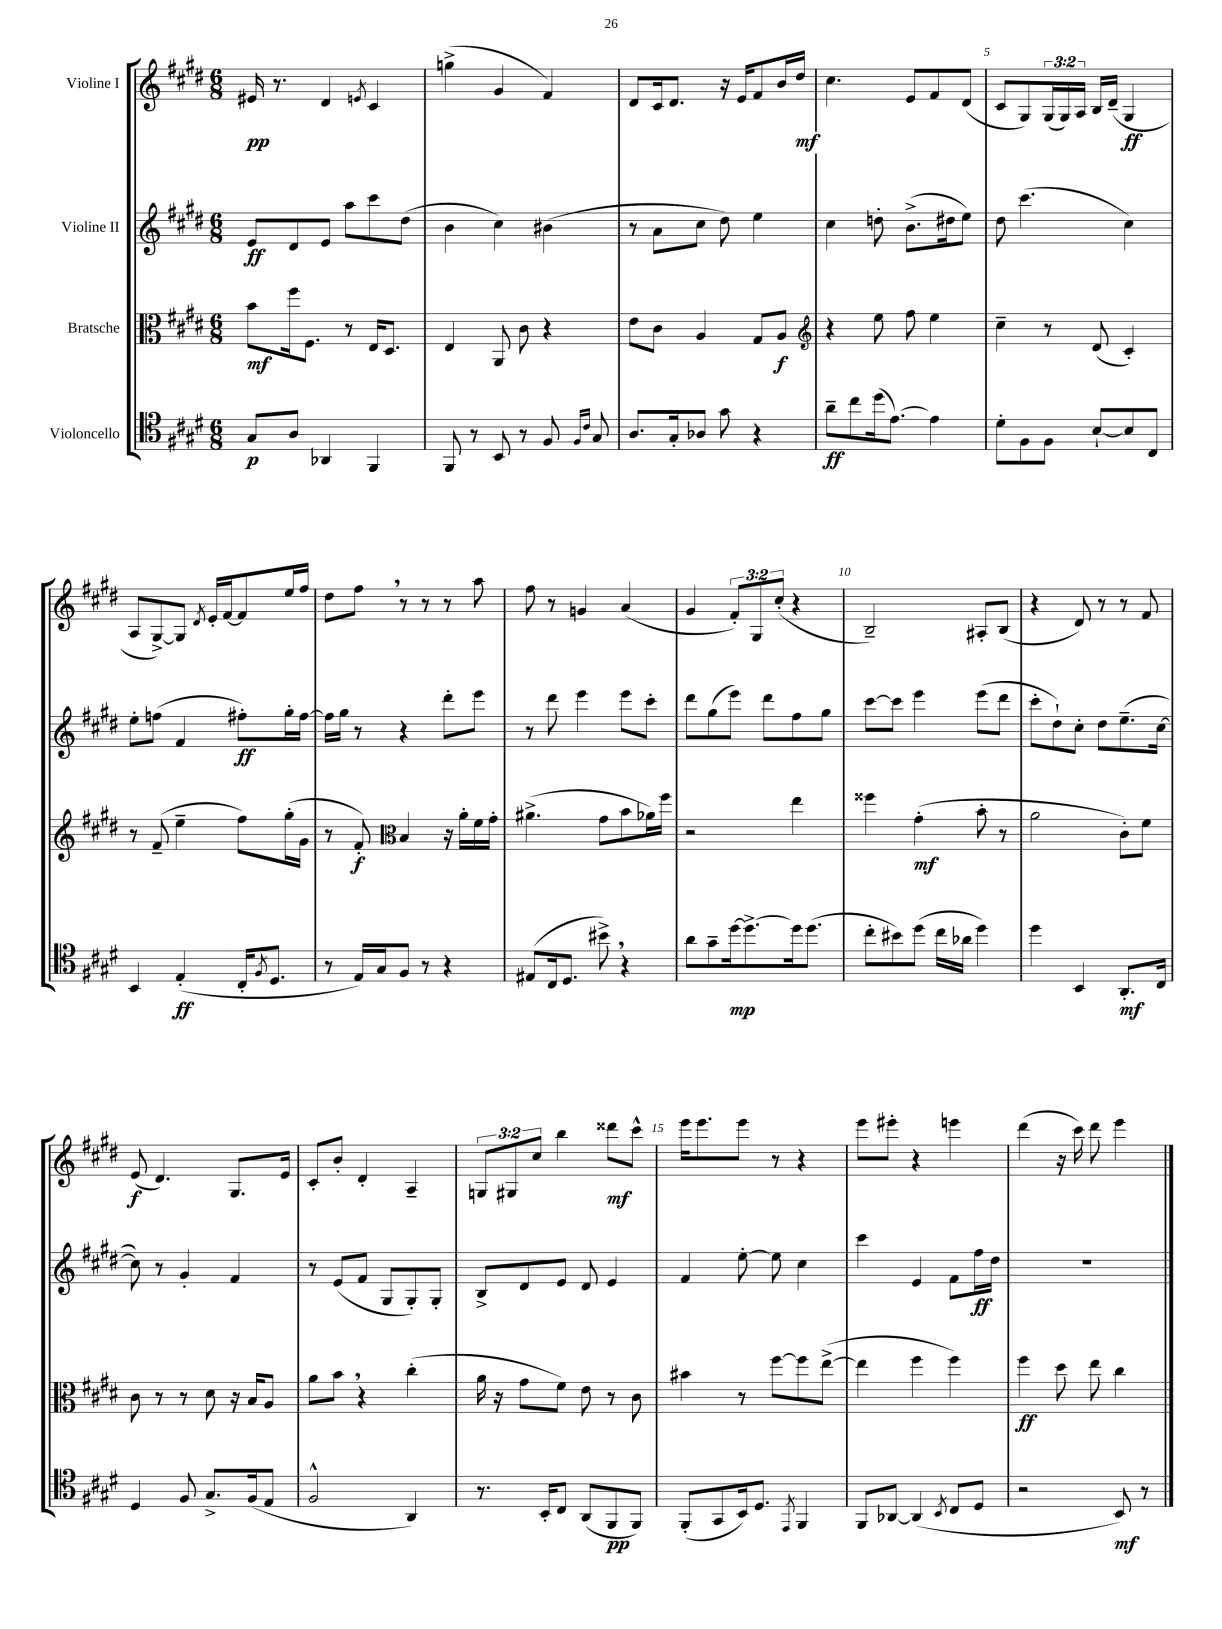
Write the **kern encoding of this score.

**kern	**kern	**kern	**kern
*staff4	*staff3	*staff2	*staff1
*clefC4	*clefC3	*clefG2	*clefG2
*k[f#c#g#d#]	*k[f#c#g#d#]	*k[f#c#g#d#]	*k[f#c#g#d#]
*M6/8	*M6/8	*M6/8	*M6/8
8G#/L	8b\L	8e/L	16e#/
.	.	.	8.r
8A/J	16ff#\k	8d#/	.
.	8.F#\J	.	.
4AA-/	.	8e/J	4d#/
.	8r	8aa\L	.
.	.	.	8qe/
4FF#/	16E/LK	8ccc#\	4c#/
.	8.D#/J	.	.
.	.	(8dd#\J	.
=	=	=	=
8FF#/	4E/	4b\	(4gg^\
8r	.	.	.
8BB/	8AA/	4cc#\)	4g#/
8r	8c#\	.	.
8F#/	4r	(4b#\	4f#/)
16qqF#/LL	.	.	.
16qqc#/JJ	.	.	.
8G#/	.	.	.
=	=	=	=
8.A/L	8e\L	8r	8d#/L
.	8c#\J	8a\L	16c#/k
16G#'/k	.	.	8.d#/J
8A-/J	4A/	8cc#\J	.
8g#\	.	8dd#\)	16r
.	.	.	16e/LK
4r	8G#/L	4ee\	8f#/
.	8A/J	.	16b/L
.	.	.	16dd#/JJ
=	=	=	=
*	*clefG2	*	*
8a~\L	4r	4cc#\	4.cc#\
8cc#\	.	.	.
(16dd#\k	8ee\	8dd'\	.
[8.e\J)	.	.	.
.	8ff#\	(8.b^\L	8e/L
4e\]	4ee\	.	8f#/
.	.	16dd#\k	.
.	.	8ee\J)	(8d#/J
=	=	=	=
8d#'\L	4cc#~\	8dd#\	8c#/L
8F#\	.	(4.ccc#\	8G#/)
8F#\J	8r	.	(24G#/L
.	.	.	24G#/)
.	.	.	24A/JJ
[8B`/L	(8d#/	.	16B/LL
.	.	.	(16d#~/JJ
8B/]	4c#'/)	4cc#\)	4G#/
8C#/J	.	.	.
=	=	=	=
4BB/	8r	8ee'\L	8A/L
.	(8f#~/	(8ff\J	[8G#^/)
(4E'/	4ee~\	4f#/	8G#/]J
.	.	.	8qd#/
.	.	.	16e'/LL
.	.	.	[16f#/J
16C#'/LK	8ff#\L)	8ff#'\L)	8f#/]
8qF#/	.	.	.
8.D#/J	.	.	.
.	(16gg#'\L	16gg#'\L	16ee/L
.	16g#\JJ	[16ff#\JJ	16ff#/JJ
=	=	=	=
8r	8r	16ff#\]LL	8dd#\L
.	.	16gg#\JJ	.
16E/LL)	8f#'/)	8r	8ff#\J
16G#/J	.	.	.
*	*clefC3	*	*
8F#/J	4B/	4r	8r
8r	.	.	8r
4r	16r	8ddd#'\L	8r
.	16a'\LL	.	.
.	16f#\	8eee\J	8aa\
.	16g#'\JJ	.	.
=	=	=	=
(8E#/L	(4.a#^\	8r	8ff#\
16C#/k	.	8ddd#\	8r
8.D#/J	.	.	.
.	.	4eee\	4g/
8b#^\)	8g#\L	.	.
4r	8b\	8eee\L	(4a/
.	16a-\L)	8ccc#'\J	.
.	16ff#\JJ	.	.
=	=	=	=
8a\L	2r	8ddd#\L	4g#/
8g#~\	.	(8gg#\	.
[16dd#\k	.	8eee\J)	12f#'/L)
8.dd#^\_	.	.	.
.	.	.	12G#/
.	.	8ddd#\L	.
.	.	.	(12cc#'/J
16dd#\]k	4ee\	8ff#\	4r
(8.dd#\J	.	.	.
.	.	8gg#\J	.
=	=	=	=
8cc#'\L	4ff##\	[8ccc#\L	2B~/)
8b#\)	.	8ccc#\]J	.
(8dd#\J	(4g#'\	4eee\	.
16cc#\LL	.	.	.
16a-\JJ	.	.	.
4dd#\)	8b'\	(8eee\L	8A#'/L
.	8r	8ddd#\J	(8B/J
=	=	=	=
4dd#\	2a\	8ccc#'\L	4r
.	.	8dd#`\)	.
4BB/	.	8cc#'\J	8d#/)
.	.	8dd#\L	8r
8.AA'/L	8c#'\L)	(8.ee~\	8r
.	8f#\J	.	8f#/
16C#/Jk	.	[16cc#\Jk	.
=	=	=	=
4D#/	8c#\	8cc#\])	(8e/
.	8r	8r	4.d#/)
8F#/	8r	4g#'/	.
8.G#^/L	8d#\	.	.
.	16r	4f#/	8.G#/L
(16F#/k	16B/LK	.	.
8E/J	8A/J	.	.
.	.	.	16e/Jk
=	=	=	=
2F#^^/	8a\L	8r	8c#'/L
.	8b\J	(8e/L	8b'/J
.	4r	8f#/J	4d#'/
.	.	8G#/L	.
4AA/)	(4cc#'\	8G#'/)	4A~/
.	.	8G#'/J	.
=	=	=	=
8.r	16a\	8B^/L	12G/L
.	16r	.	.
.	.	.	12G#/
.	8g#\L	8d#/	.
.	.	.	12cc#/J
16BB'/LK	.	.	.
8C#/J	8f#\J)	8e/J	4bb\
(8AA/L	8e\	8d#/	.
8FF#/	8r	4e/	8ddd##\L
8FF#/J)	8c#\	.	8ccc#^^\J
=	=	=	=
(8FF#'/L	4b#\	4f#/	16eee\LK
.	.	.	8.eee\
8GG#/	.	.	.
16BB/k)	8r	[8ee'\	8eee\J
8.D#/J	.	.	.
.	[8ff#\L	8ee\]	8r
8qEE/	.	.	.
4FF#/	8ff#\]	4cc#\	4r
.	([8ee^\J	.	.
=	=	=	=
8FF#/L	4ee\]	4ccc#\	8eee\L
[8AA-/J	.	.	8eee#'\J
(4AA-/]	4ff#\	4e/	4r
8qBB/	.	.	.
8C#/L	4ff#\)	8f#\L	4eee\
8D#/J	.	16ff#\L	.
.	.	16dd#\JJ	.
=	=	=	=
2r	4ff#\	2.r	(4ddd#\
.	8dd#\	.	16r
.	.	.	16ccc#\)
.	8ee\	.	8ddd#\
8BB/)	4cc#\	.	4eee\
8r	.	.	.
==	==	==	==
*-	*-	*-	*-
